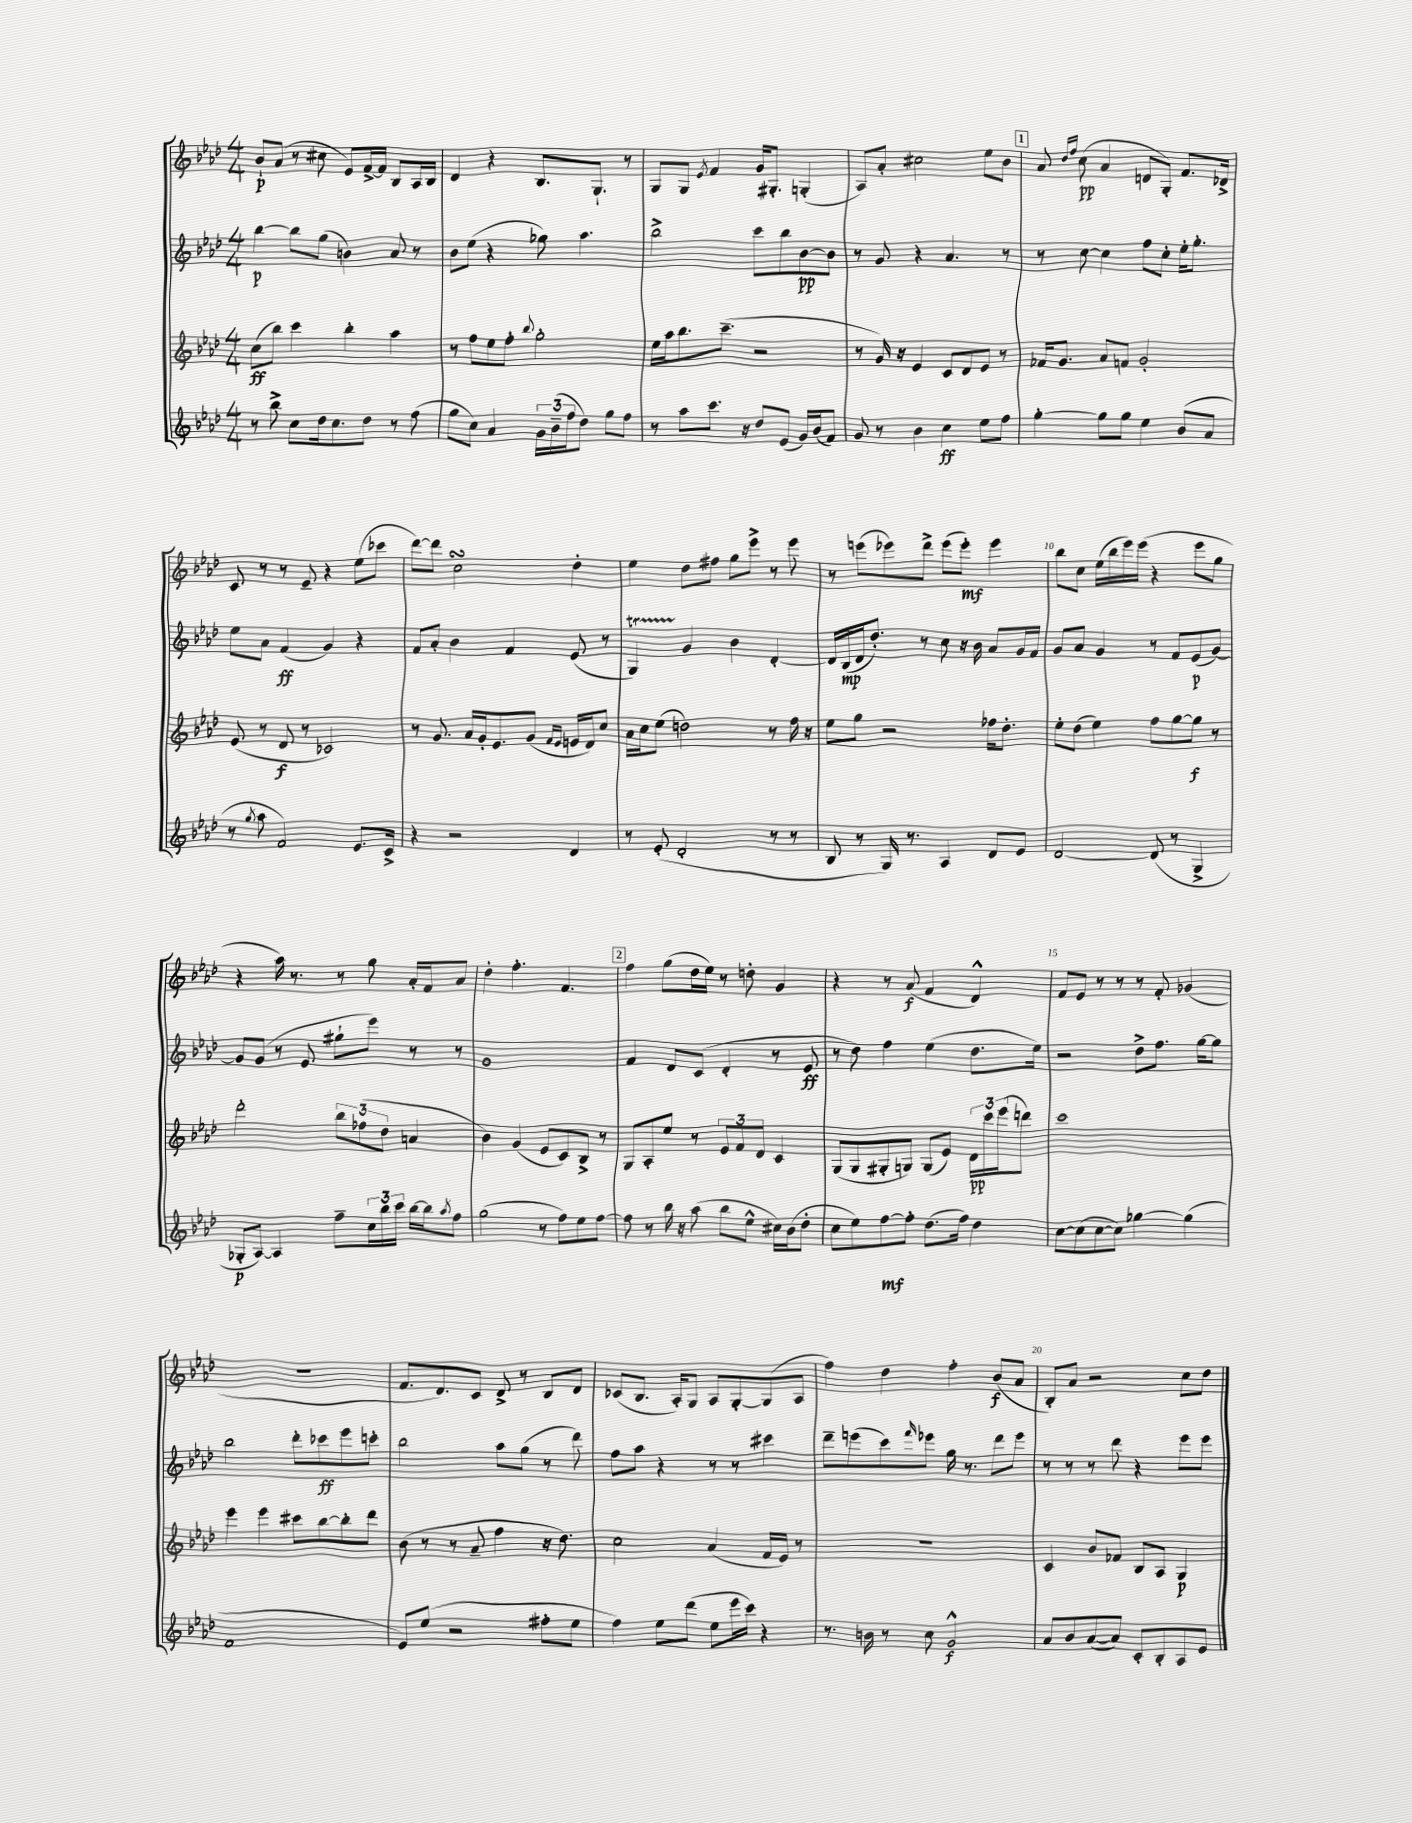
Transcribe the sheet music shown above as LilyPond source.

<<
\new StaffGroup <<
\new Staff = "s0" {
    \clef treble \key aes \major \numericTimeSignature \time 4/4
    bes'8-!\p aes'8( r8 cis''8 ees'8) f'16~-> f'16 bes8 aes16 bes16 |
    des'4 r4 bes8. g8.-! r8 |
    g8 g8 \acciaccatura { ees'8 } f'4 g'16 gis8.-. g4-.( |
    aes8) aes'8-. cis''2 ees''8 bes'8 |
    \mark \markup { \box "1" } aes'8 \grace { des''16 f''16 } c''8\pp( aes'4 d'8 g8-.) f'8. des'16-> |
    c'8 r8 r8 ees'8-- r4 ees''8( ces'''8 |
    des'''8~) des'''8 c''2\turn des''4-. |
    ees''4 des''8 fis''8 g''8 ees'''8-> r8 ees'''8 |
    r8 e'''8( ees'''8) des'''8-> ees'''8( ees'''8-.\mf) ees'''4 |
    bes''8 c''8 ees''16( bes''16 ees'''16) ees'''16( r4 ees'''8 g''8 |
    r4 aes''16) r8. r8 g''8 aes'16-. f'16 aes'8 |
    des''4-. f''4.-. f'4. |
    \mark \markup { \box "2" } f''4 g''8( des''16 ees''16) r8 d''8-. g'4 |
    r4 r8 aes'8\f( f'4 des'4-^) |
    f'8 ees'8 r8 r8 r8 f'8-. ges'4( |
    R1 |
    f'8. des'8.) c'8 des'8-> r8 bes8 des'8 |
    ces'8( bes8. aes16-.) g8 aes8 g8~-. g8( aes8 |
    f''4) des''4 f''4-. bes'8\f( aes'8 |
    bes8-.) aes'8 r2 c''8 des''8 \bar "|." |
}
\new Staff = "s1" {
    \clef treble \key aes \major \numericTimeSignature \time 4/4
    bes''4~\p bes''8 g''8( b'4) aes'8 r8 |
    bes'8 ees''8( r4 ges''8) aes''4. |
    bes''2-> c'''8 bes''8 bes'8~\pp bes'8 |
    r8 g'8 r4 aes'4. r8 |
    \mark \markup { \box "1" } r8 c''8~ c''4 f''8 c''8-. ees''16-. g''8.-. |
    ees''8 aes'8 f'4\ff( g'4) r4 |
    f'8 aes'8-. bes'4 f'4 ees'8( r8 |
    g4\startTrillSpan) g'4\stopTrillSpan bes'4 des'4~-. |
    des'16 bes16\mp( des'16 des''8.-.) r8 c''8 r16 bes'16 aes'8 g'16 f'16 |
    g'8 aes'8 g'4 r8 f'8 ees'8\p( g'8~) |
    g'8 g'8( r8 ees'8 gis''8-! ees'''8) r8 r8 |
    g'1 |
    \mark \markup { \box "2" } f'4 des'8 c'8( des'4-. r8 ees'8\ff |
    r8 des''8) f''4 ees''4( des''8. ees''16) |
    r2 des''8-> f''8. g''16~ g''8 |
    bes''2 des'''8-. ces'''8\ff ees'''8 c'''8-. |
    bes''2 aes''8 g''8( r8 des'''8) |
    f''8 aes''8 r4 r8 r8 cis'''4 |
    des'''8-- e'''8( c'''8) \grace { f'''16 } ees'''8 g''16 r8. des'''8 ees'''8 |
    r8 r8 r8 des'''8 r4 ees'''8 ees'''8 \bar "|." |
}
\new Staff = "s2" {
    \clef treble \key aes \major \numericTimeSignature \time 4/4
    c''8\ff( bes''8) c'''4 bes''4-. aes''4 |
    r8 f''8 ees''8 f''8-. \appoggiatura { bes''8 } g''2-. |
    ees''16 aes''16 bes''8. c'''8.--( r2 |
    r8 g'16) r16 ees'4 c'8 des'8 ees'8 r8 |
    \mark \markup { \box "1" } fes'16 g'8. aes'8 f'8 g'2-. |
    ees'8( r8 des'8\f r8 ces'2) |
    r8 g'8. aes'16 g'16-. ees'8. g'8( \grace { f'16 ees'16 } e'16 des'16) c''8 |
    aes'16 c''16 ees''8( d''2) r8 f''16 r16 |
    ees''8 g''8 r2 fes''16 des''8.-. |
    ees''8-. des''8( ees''4) f''8 g''8~ g''8\f r8 |
    des'''2-. \tuplet 3/2 { bes''8 fes''8( des''8 } a'4 |
    bes'4) g'4( ees'8 c'8) bes8-> r8 |
    \mark \markup { \box "2" } g8 aes8-. ees''8 r8 \tuplet 3/2 { ees'8 f'8 des'8 } c'4 |
    g8( g8 gis8-. g8) g8( ees'8) \tuplet 3/2 { des'16\pp c'''16 ees'''16( } d'''8) |
    c'''1 |
    ees'''4 ees'''4 cis'''8 bes''8~ bes''8-. des'''8 |
    bes'8( r8 r8 aes'8-- f''4 r16 des''8.) |
    c''2 aes'4( f'16 ees'16) r8 |
    r1 |
    c'4 bes'8 fes'8 bes8 aes8 g4\p \bar "|." |
}
\new Staff = "s3" {
    \clef treble \key aes \major \numericTimeSignature \time 4/4
    r8 bes''8-> c''8 des''16 c''8. des''8 r8 f''8( |
    g''8 c''8) aes'4 \tuplet 3/2 { g'16 bes'16--( f''16 } des''8) g''8 f''8 |
    r8 aes''8 c'''8. r16 des''8 ees'8( g'16) bes'16( f'8) |
    g'8 r8 bes'4 c''4\ff ees''8 f''8 |
    \mark \markup { \box "1" } g''4~-. g''8 g''8 ees''4 bes'8( aes'8 |
    r8 \acciaccatura { g''8 } aes''8 f'2) ees'8. c'16-> |
    r4 r2 des'4 |
    r8 ees'8-.( des'2-. r8 r8 |
    bes8 r8 g16) r8. aes4 des'8 ees'8 |
    des'2~ des'8( r8 g4-> |
    ges8-.\p aes8~) aes4 f''8-- \tuplet 3/2 { c''16 bes''16 c'''16 } bes''16~ bes''16 \acciaccatura { aes''8 } f''8 |
    g''2( r8 f''8) ees''8 f''8~ |
    \mark \markup { \box "2" } f''8 r8 bes''16 r16 aes''8( bes''8 ees''8-^ cis''16) bes'16( des''8-. |
    c''8 ees''8) f''8~\mf f''8-. des''8.( f''16) des''4 |
    c''8~ c''8( c''8~ c''8) ges''4~ ges''4( |
    f'1 |
    ees'8) ees''8( r2 fis''8-. ees''8 |
    f''4) ees''8 des'''8( ees''8 ees'''16 c'''16) r4 |
    r8. b'16 r8 c''8 g'2-^\f |
    aes'8 bes'8 aes'8~( aes'8) c'8-. bes8-. aes8 ees'8 \bar "|." |
}
>>
>>
\layout { \context { \Score \override BarNumber.break-visibility = ##(#f #t #t) barNumberVisibility = #(every-nth-bar-number-visible 5) } }
